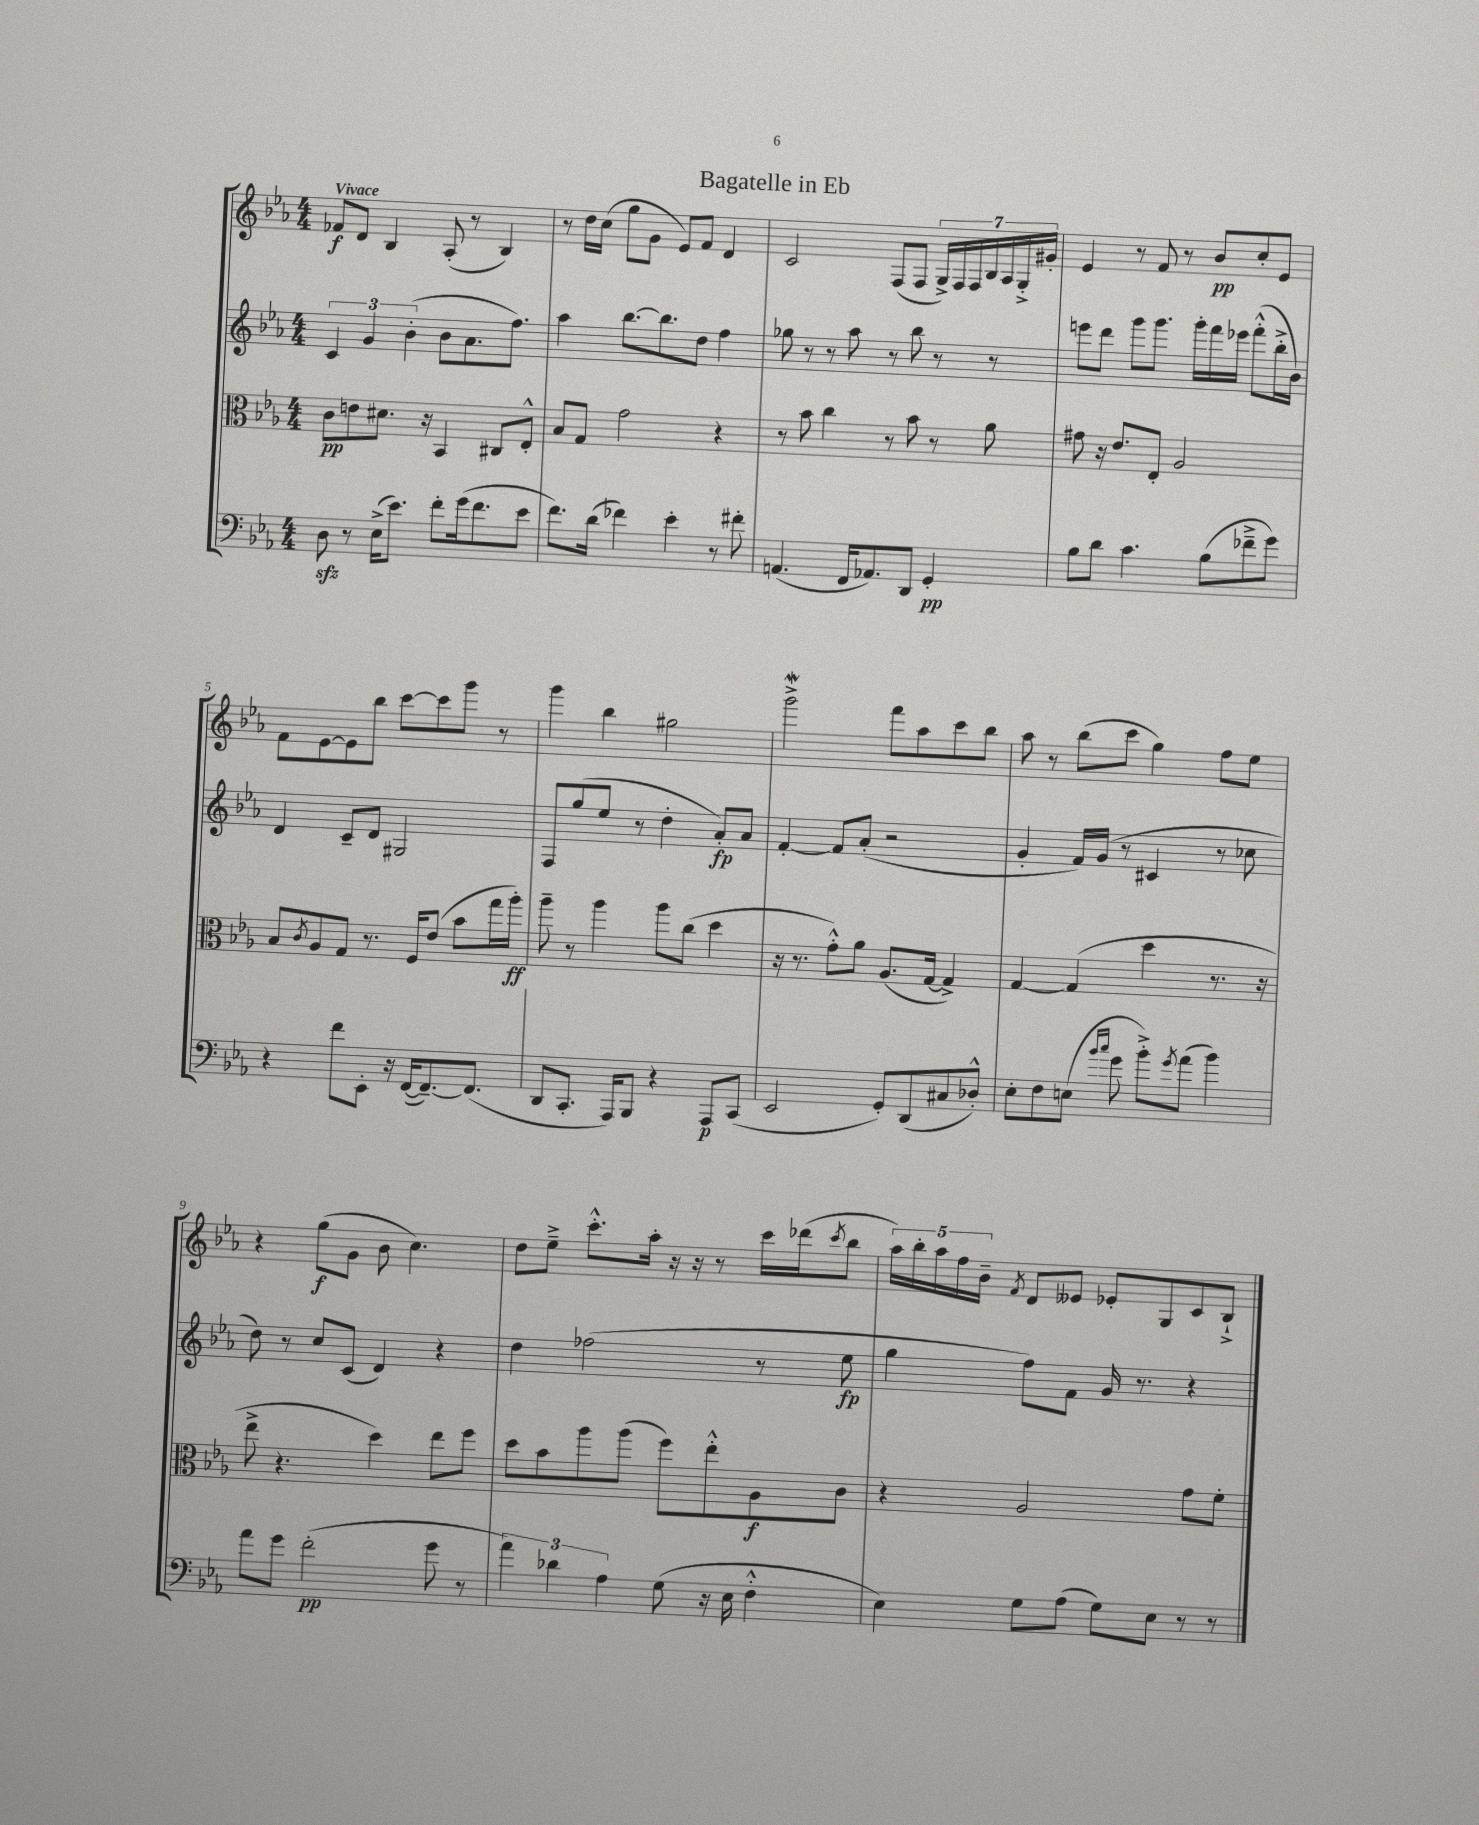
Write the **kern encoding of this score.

**kern	**kern	**kern	**kern
*staff4	*staff3	*staff2	*staff1
*clefF4	*clefC3	*clefG2	*clefG2
*k[b-e-a-]	*k[b-e-a-]	*k[b-e-a-]	*k[b-e-a-]
*M4/4	*M4/4	*M4/4	*M4/4
8D\	8c\L	6c/	8f-/L
8r	8e\	.	8d/J
.	.	6g/	.
(16E-^\LK	8.d#\J	.	4B-/
8.e-\J)	.	.	.
.	.	(6b-'\	.
.	16r	.	.
8f'\L	4BB-/	8b-\L	(8A-'/
(16g\k	.	8.a-\	8r
8.f\	.	.	.
.	8C#/L	.	4B-/)
.	.	8.ff\J)	.
8e-\J	8E-'^^/J	.	.
=	=	=	=
8.f\L)	8B-/L	4aa-\	8r
.	8G/J	.	16dd\LL
(16d\Jk	.	.	(16cc\JJ
4f-\)	2g\	[8.bb-\L	8gg\L
.	.	.	8g\J
.	.	8.bb-\]	.
4e-'\	.	.	8e-/L)
.	.	8dd\J	8f/J
8r	4r	4ff\	4d/
8f#'\	.	.	.
=	=	=	=
(4.AA/	8r	8gg-\	2c/
.	8b-\	8r	.
.	4cc\	8r	.
16FF/LK	.	8aa-\	.
8.AA-/)	.	.	.
.	8r	8r	(8F/L
8DD/J	8b-\	8bb-\	8F/J
4GG'/	8r	8r	28G^/LL)
.	.	.	28F/
.	.	.	28F/
.	.	.	28B-/
.	8a-\	8r	.
.	.	.	28A-/
.	.	.	28G'^/
.	.	.	28g#'/JJ
=	=	=	=
8B-\L	8g#\	8eee\L	4e-/
8d\J	16r	8ddd\J	.
.	8.e-/L	.	.
4.c\	.	8ggg\L	8r
.	8E-'/J	8.ggg\J	8f/
.	2A-/	.	8r
.	.	16ggg'\LL	.
(8B-\L	.	16fff\	8b-/L
.	.	16eee-\JJ	.
8f-~^\	.	(8fff'^^\L	8cc'/
8g\J)	.	16bb-'^\L	8e-/J
.	.	16b-\JJ)	.
=	=	=	=
4r	8B-/L	4d/	8f\L
.	8qc/	.	.
.	8A-/	.	[8e-\
8f\L	8G/J	8c~/L	8e-\]
8EE-'\J	8.r	8d/J	8bb-\J
16r	.	2G#/	[8ccc\L
([16FF/LK	16F/LK	.	.
8.FF~/_)	(8e-/J	.	8ccc\]
.	8b-\L	.	8ggg\J
(8.FF/]J	.	.	.
.	16gg\L	.	8r
.	16aa-'\JJ)	.	.
=	=	=	=
8DD/L	8aa-~\	8F/L	4ggg\
8.CC'/J	8r	(8gg/	.
.	4aa-\	8ee-/J	4bb-\
16AAA-/LK)	.	.	.
8BBB-/J	.	8r	.
4r	8aa-\L	4dd'\	2gg#\
.	(8cc\J	.	.
8AAA-/L	4dd\	8a-'/L)	.
(8CC/J	.	8a-/J	.
=	=	=	=
2EE-/	16r	[4f'/	2ggg^\
.	8.r	.	.
.	8g'^^\L)	8f/]L	.
.	8a-\J	(8a-'/J	.
8GG'/L)	(8.A-/L	2r	8fff\L
(8DD/	.	.	8aa-\
.	[16G/Jk	.	.
8C#/	4G^/])	.	8ccc\
8D-'^^/J)	.	.	8bb-\J
=	=	=	=
8E-'\L	[4G/	4g'/	8aa-\
8F\	.	.	8r
(8E\J	(4G/]	16f/LL)	(8bb-\L
.	.	(16g/JJ	.
16qqb-/LL	.	.	.
16qqcc/JJ	.	.	.
8g\	.	8r	8ccc\J
8b-'^\L)	4dd\	4c#/	4gg\)
8qg/	.	.	.
(8a-\J	.	.	.
4b-\)	8.r	8r	8ff\L
.	.	8cc-\	8ee-\J
.	16r	.	.
=	=	=	=
8a-\L	8ee-^\	8dd\)	4r
8g\J	4.r	8r	.
(2f'\	.	8cc/L	(8gg\L
.	.	(8c/J	8g\J
.	4dd\)	4d/)	8b-\
.	.	.	4.cc\)
8g\	8ee-\L	4r	.
8r	8ff\J	.	.
=	=	=	=
6a-\)	8dd\L	4dd\	8dd\L
.	8b-\	.	8ee-~^\J
6d-\	.	.	.
.	8aa-\	(2ff-\	8.ccc'^^\L
6A-\	.	.	.
.	(8aa-\J	.	.
.	.	.	16aa-'\Jk
(8G\	8ff\L)	.	16r
.	.	.	16r
16r	8ee-'^^\	.	8r
16E-\	.	.	.
4F'^^\	8A-\	8r	16ccc\LL
.	.	.	(16ddd-\J
.	.	.	8qccc/
.	8c\J	8ee-\	8bb-\J
=	=	=	=
4E-\)	4r	4gg\	20aa-\LL)
.	.	.	20bb-'\
.	.	.	20aa-\
.	.	.	20ff\
.	.	.	20b-~\JJ
.	.	.	8qf/
8G\L	2A-/	8ff\L)	8d/L
(8A-\J	.	8f\J	8e--/J
8G\L)	.	16g/	8e-'/L
.	.	8.r	.
8E-\J	.	.	8G/
8r	8g\L	4r	8c/
8r	8f'\J	.	8B-`^/J
==	==	==	==
*-	*-	*-	*-
